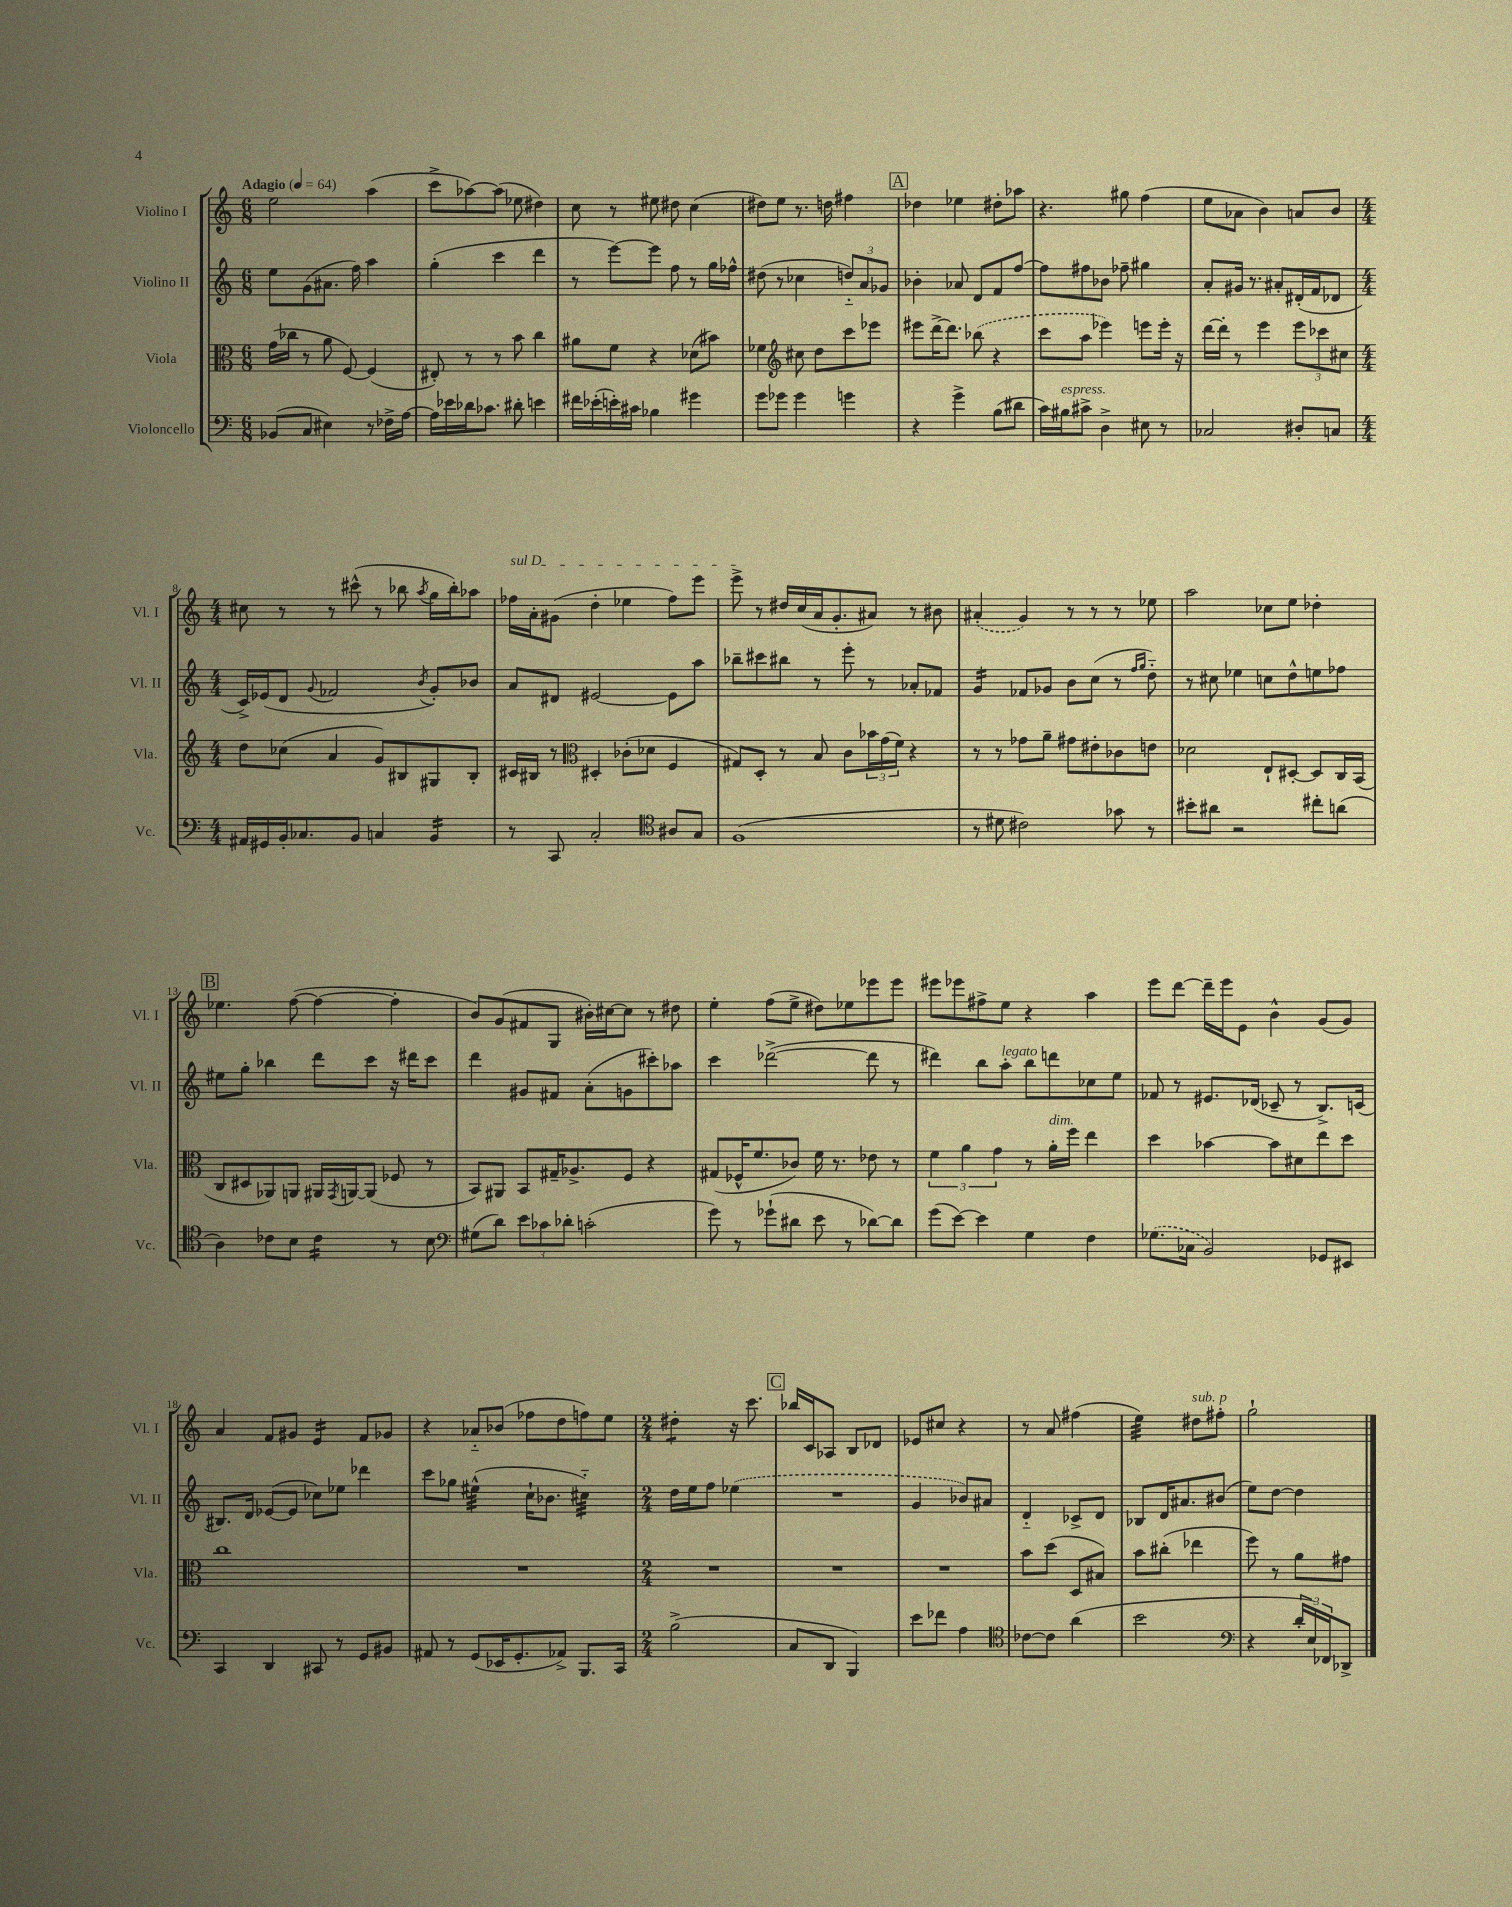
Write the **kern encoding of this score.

**kern	**kern	**kern	**kern
*staff4	*staff3	*staff2	*staff1
*clefF4	*clefC3	*clefG2	*clefG2
*k[]	*k[]	*k[]	*k[]
*M6/8	*M6/8	*M6/8	*M6/8
*MM64	*MM64	*MM64	*MM64
(8BB-	(16g	8ee	2ee
.	16cc-	.	.
8C	8r	(8g	.
4E#)	8a	8.a#	.
.	[8F)	.	.
.	.	16ff)	.
8r	(4F]	4aa	(4aa
16F-^	.	.	.
[16A	.	.	.
=	=	=	=
16A]	8E#')	(4gg'	8ccc^
16e-	.	.	.
16d-	8r	.	[8aa-)
8.c-	.	.	.
.	8r	4ccc	(8aa-]
8d#'	8b	.	8ee-
4e	4cc	4ddd	4dd#)
=	=	=	=
16f#	8a#	8r	8cc
(16e-'	.	.	.
16e')	8f	[8eee)	8r
16c#	.	.	.
4B-	4r	8eee]	8ee#
.	.	8ff	8dd#
4g#	(8d-	8r	(4cc
.	8b#)	16gg	.
.	.	16ff-^^	.
=	=	=	=
8g	4f-	(8dd#	8dd#)
8g-	.	8r	8ee
*	*clefG2	*	*
4g-	8cc#	4cc-	8.r
.	8dd	.	.
.	.	.	16dd
4g	8ccc	12dd'~)	4ff#
.	.	12a	.
.	8eee-	.	.
.	.	12g-	.
=	=	=	=
4r	8eee#	4b-'	4dd-
.	[16ddd^	.	.
.	8.ddd]	.	.
4g^	.	8a-	4ee-
.	(8bb-	8d	.
(8B	4r	8f	8dd#'
8d#	.	[8ff	8aa-
=	=	=	=
16c)	8ccc	8ff]	4.r
16B#	.	.	.
8c#^	8aa	8ff#	.
4D^	4eee-)	8b-	.
.	.	8ff-~	8gg#
8E#	8eee	4gg#	(4ff
8r	16eee'	.	.
.	16r	.	.
=	=	=	=
2C-	[16ddd	8a'	8ee
.	16ddd']	.	.
.	8r	16g#	8a-
.	.	8.r	.
.	4eee	.	4b)
.	.	8a#'	.
8D#'	12eee	(16d#'	8a
.	.	16f	.
.	12ccc-	.	.
8C	.	8d-	8b
.	12cc#	.	.
=	=	=	=
*M4/4	*M4/4	*M4/4	*M4/4
16AA#	8dd	16c^)	8cc#
16GG#	.	(16e-	.
16BB'	(8cc-	8d	8r
8.C-	.	.	.
.	.	8qqg	.
.	4a	2f-	8r
8BB	.	.	(8ccc#^^
4C	8g)	.	8r
.	8B#	.	8bb-
.	.	8qb	8qaa
4BB	8G#	8g')	16gg
.	.	.	16bb-')
.	8B#'	8b-	8aa-
=	=	=	=
8r	16c#	8a	16ff-
.	16B#	.	16a'
8CC	8r	8d#	(8g#
*	*clefC3	*	*
2C'	4D#'	[2e#	4dd'
.	(8c-'	.	4ee-
.	8d-	.	.
*clefC4	*	*	*
8A#	4F	8e#]	8ff-)
8G	.	8aa	8eee
=	=	=	=
(1F	8G#)	8bb-~	8eee^
.	8D'	8ccc#	8r
.	8r	8bb#	16dd#
.	.	.	(16cc
.	8B	8r	16a
.	.	.	8.g'
.	8c	8eee'	.
.	24b-	8r	8a#)
.	(24g	.	.
.	24f)	.	.
.	4r	8a-'	8r
.	.	8f-	8b#
=	=	=	=
8r	8r	4g	(4a#'
8d#	8r	.	.
2c#)	8g-	8f-	4g)
.	8a~	8g-	.
.	8g#	8b	8r
.	8e#'	(8cc	8r
8g-	8c-	8r	8r
.	.	16qqff	.
.	.	16qqgg	.
8r	8e	8dd'~)	8ee-
=	=	=	=
8b#'	2d-	8r	2aa
8a#	.	8cc#	.
2r	.	4ee-	.
.	8E`	8cc	8cc-
.	[8D#'	8dd^^	8ee
8cc#'	8D#]	8ee	4dd-'
(8a	16C	8ff-	.
.	(16BB	.	.
=	=	=	=
4A)	8C	8ee#	4.ee-
.	8D#	8gg'	.
8c-	8AA-)	4bb-	.
8B	8AA	.	([8ff
4c-	16AA#	8ddd	4ff_
.	8qGG	.	.
.	[16AA	.	.
.	(8AA]	8ccc	.
8r	8F-	16r	4ff']
.	.	16ddd#	.
8B	8r	8ccc	.
=	=	=	=
*clefF4	*	*	*
(8G#	8BB)	4ddd	8b)
8d)	8AA#	.	(8g
12e	8BB	8g#	8f#
12c-	.	.	.
.	16G#~	8f#	8G
12d-'	.	.	.
.	8.A-^	.	.
(2c'	.	(8a'	16b#')
.	.	.	[16cc#
.	8F	8g	8cc#]
.	4r	8ccc#')	8r
.	.	8aa-	8dd#
=	=	=	=
8g)	(8G#	4ccc	4ee'
8r	16F-^^	.	.
.	8.f	.	.
(8g-`	.	([2ddd-^	(8ff
8d#	8c-)	.	8ee^
8e	16f	.	8dd#)
.	8.r	.	.
8r	.	.	8ee-
[8d-)	8e-	8ddd-]	8eee-
8d-]	8r	8r	8eee-
=	=	=	=
(8g	6f	4ddd#)	8eee#
[8e)	.	.	8eee-
.	6a	.	.
4e]	.	8bb	8ff#^
.	6g	.	.
.	.	8aa'	8ee
4G	8r	8bb	4r
.	16a'	8ddd	.
.	16ff	.	.
4F	4ee	8cc-	4aa
.	.	8ee	.
=	=	=	=
(8.G-	4dd	8f-	8eee
.	.	8r	[8ddd
16C-	.	.	.
2BB)	[4b-	8.e#	16ddd~]
.	.	.	16eee
.	.	.	8e
.	.	(16d-	.
.	8b-]	8c-~	4b^^
.	8d#	8r	.
8GG-	8ee	8.B^)	(8g
8EE#	8dd	.	8g)
.	.	(16c	.
=	=	=	=
4CC	1cc	8.B#)	4a
.	.	16d	.
4DD	.	([8e-	8f
.	.	8e-]	8g#
8CC#	.	8cc-)	4e
8r	.	8ee-	.
8GG	.	4ddd-	8f
8BB#	.	.	8g-
=	=	=	=
8AA#	1r	8ccc	4r
8r	.	8gg-	.
(8GG	.	(4ee#^^	8a-'~
16EE-	.	.	(8b-
8.GG'	.	.	.
.	.	16cc`	8ff-
.	.	8.b-	.
8AA-^)	.	.	8dd
8.BBB	.	4cc#'~)	8ff)
.	.	.	8ee
16CC	.	.	.
=	=	=	=
*M2/4	*M2/4	*M2/4	*M2/4
(2B^	2r	16dd	4dd#'
.	.	16ee	.
.	.	8ff	.
.	.	(4ee-	16r
.	.	.	8.ccc
=	=	=	=
8C	2r	2r	16bb-
.	.	.	16c
8DD	.	.	8A-
4BBB)	.	.	8B
.	.	.	8d-
=	=	=	=
8e	2r	4g	8e-
8f-	.	.	8cc#
4A	.	8b-)	4r
.	.	8a#	.
=	=	=	=
*clefC4	*	*	*
[8c-	8b	4d'~	8r
8c-]	(8dd	.	8a
(4a	8D	8c-^	(4ff#
.	8B#)	8d	.
=	=	=	=
2b	8b	8B-	4ee)
.	(8cc#'	16d	.
.	.	8.a#	.
.	4ee-	.	8dd#
.	.	(8b#	8ff#'
=	=	=	=
*clefF4	*	*	*
4r	8ff)	8ee)	2gg`
.	8r	[8dd	.
24d'	8a	4dd]	.
24E)	.	.	.
24FF-	.	.	.
8DD-^	8g#	.	.
==	==	==	==
*-	*-	*-	*-
